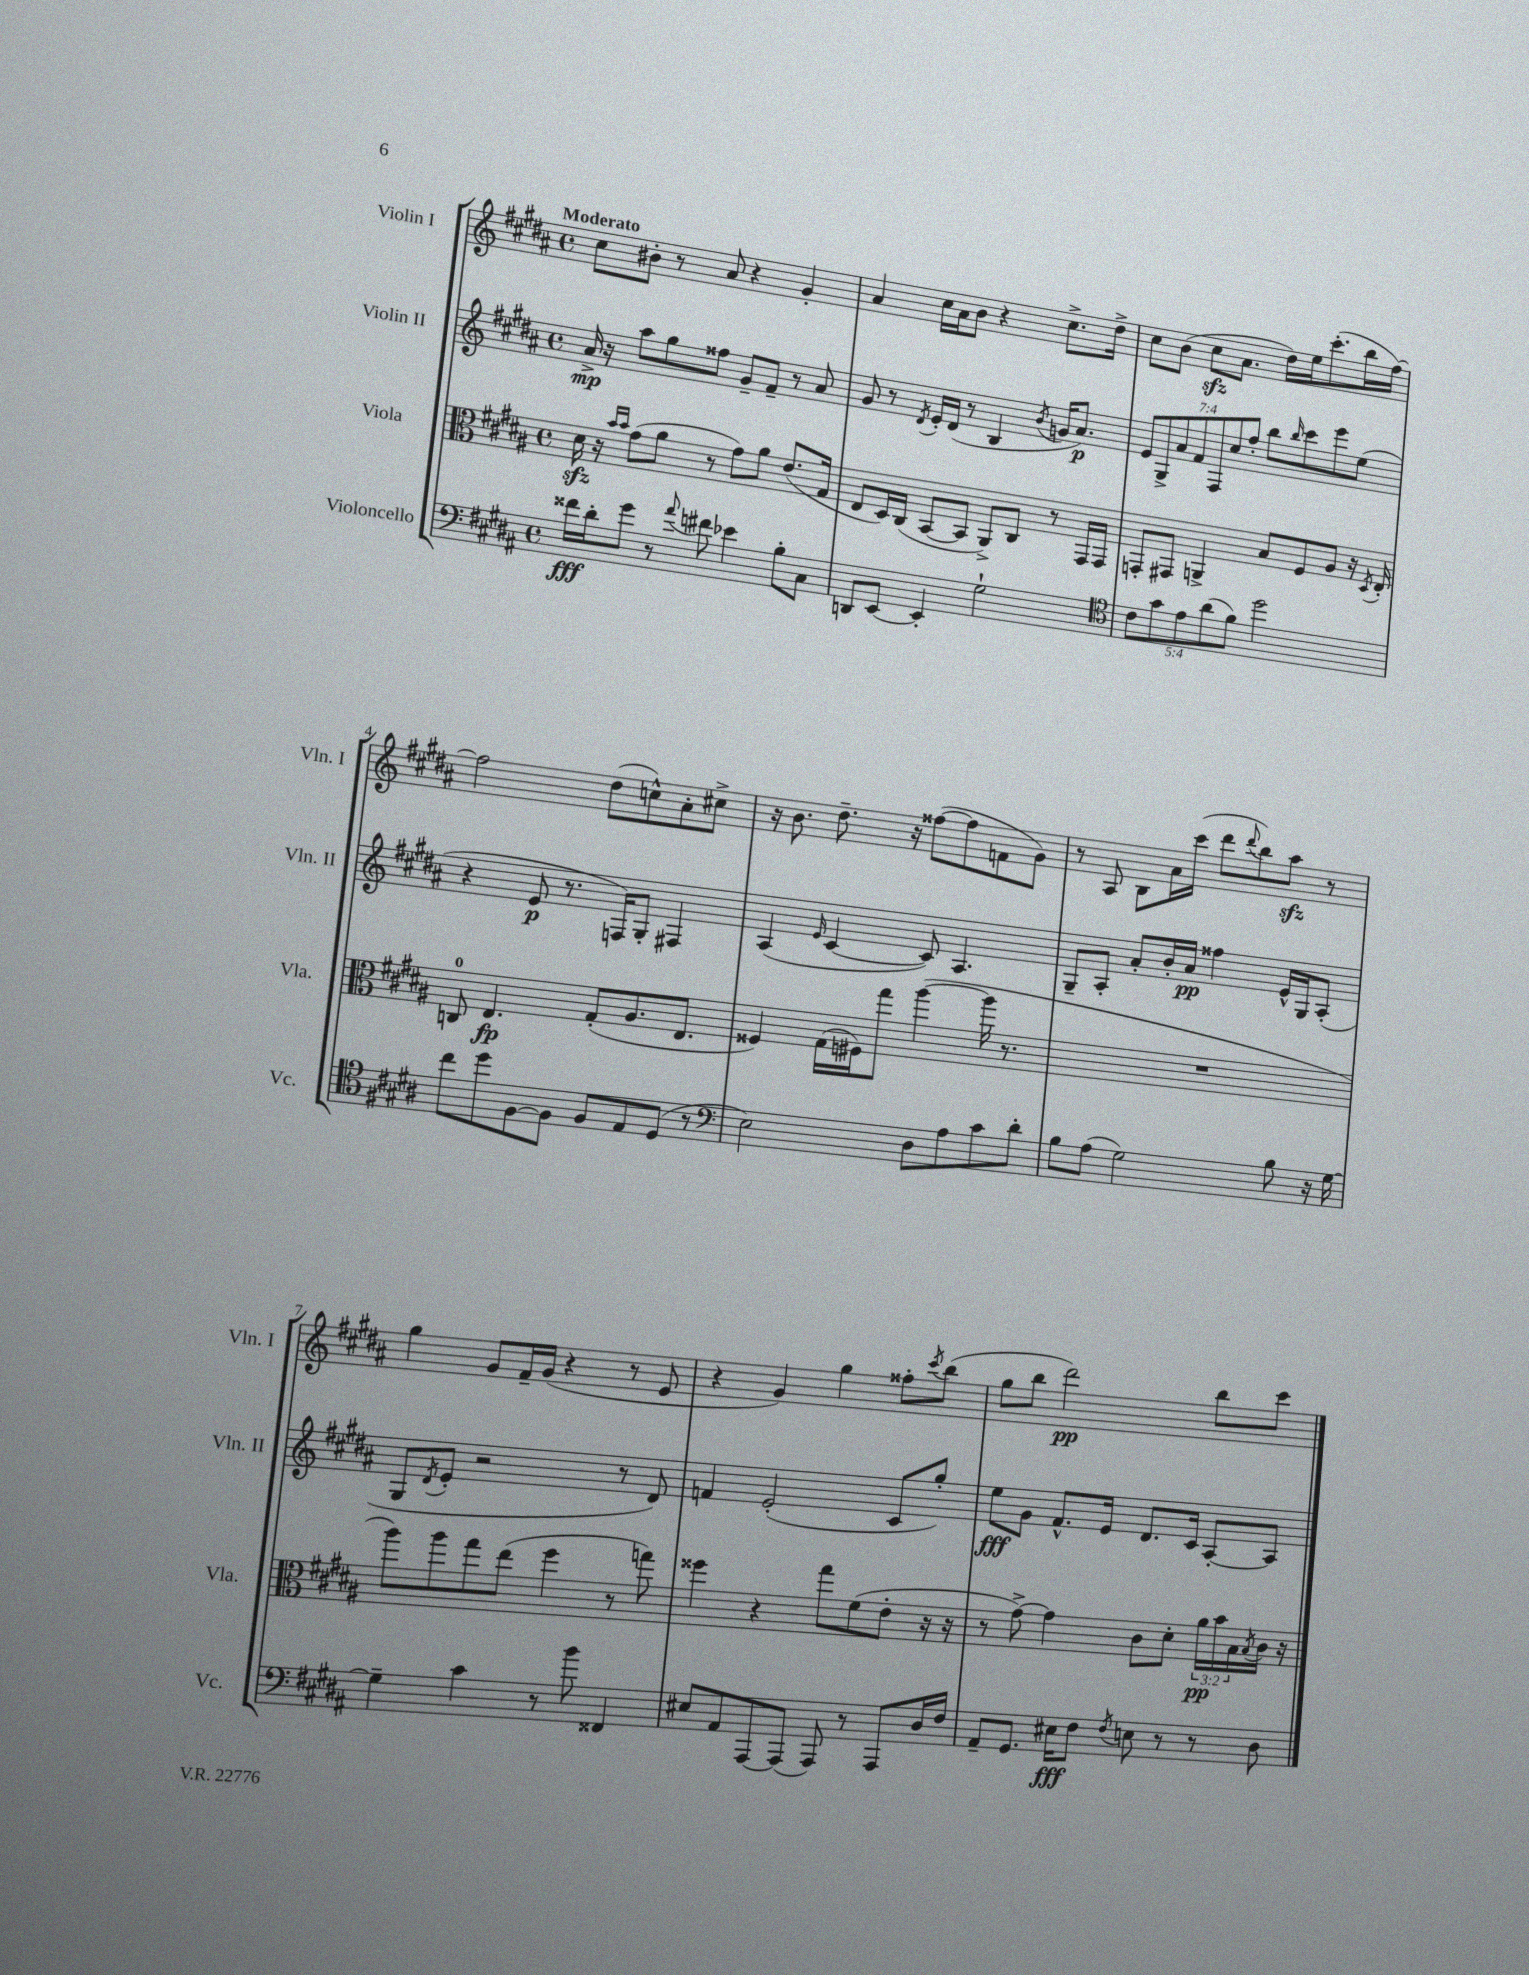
<<
\new StaffGroup <<
\new Staff = "s0" \with { instrumentName = "Violin I" shortInstrumentName = "Vln. I" } {
    \clef treble \key b \major \defaultTimeSignature \time 4/4 \tempo "Moderato"
    cis''8 bis'8-. r8 ais'8 r4 gis'4-. |
    ais'4 cis''16 ais'16 b'8 r4 cis''8.-> dis''16-> |
    cis''8 b'8( cis''8\sfz ais'8. dis''16) e''16 cis'''8.-.( b''16 fis''16~) |
    fis''2 dis''8( c''8-^) ais'8-. cis''8-> |
    r16 b'8. dis''8.-- r16 fisis''8~( fisis''8 f'8 gis'8) |
    r8 ais8 b8 ais'16 cis'''16( dis'''8 \appoggiatura { dis'''8 } b''8) ais''8\sfz r8 |
    gis''4 gis'8 fis'16-- gis'16( r4 r8 e'8 |
    r4 gis'4) gis''4 fisis''8-. \acciaccatura { cis'''8 } b''8( |
    gis''8 b''8 dis'''2\pp) b''8 cis'''8 \bar "|." |
}
\new Staff = "s1" \with { instrumentName = "Violin II" shortInstrumentName = "Vln. II" } {
    \clef treble \key b \major \defaultTimeSignature \time 4/4 \override Staff.TupletNumber.text = #tuplet-number::calc-fraction-text
    ais'16->\mp r16 ais''8 gis''8 fisis''8 gis'8-- fis'8-- r8 ais'8 |
    gis'8 r8 \acciaccatura { dis'8 } e'16-. dis'16( r8 b4 \acciaccatura { b'8 } g'16 ais'8.\p) |
    \tuplet 7/4 { e'8 gis8-> ais'8 fis'8 fis8 cis''8 fis''8-. } b''8 \grace { b''16 } cis'''8 e'''8 e''8( |
    r4 e'8\p r8. f16) gis8-. fis4 |
    ais4( \grace { e'16 } cis'4~ cis'8) ais4. |
    gis8-- ais8-. ais'8-. b'16-. ais'16\pp fisis''4 e'16-^ gis16 ais8-.( |
    gis8 \acciaccatura { dis'8 } e'8-. r2 r8 dis'8) |
    f'4 e'2-.( cis'8 gis''8-.) |
    e''8\fff gis'8 fis'8.-^ e'16 dis'8. cis'16 ais8~-. ais8 \bar "|." |
}
\new Staff = "s2" \with { instrumentName = "Viola" shortInstrumentName = "Vla." } {
    \clef alto \key b \major \defaultTimeSignature \time 4/4 \override Staff.TupletNumber.text = #tuplet-number::calc-fraction-text
    dis'16\sfz r16 \grace { b'16 b'16 } gis'8( ais'8 r8 gis'8) ais'8 e'8.( gis16 |
    e8 dis16) cis16( b,8~ b,8 ais,8->) cis8 r8 gis,16 gis,16 |
    g,8-. gis,8 a,4-> b8 fis8 ais8 r16 \acciaccatura { dis8 } e16-. |
    c8-0 e4.\fp gis8-.( ais8. e8. |
    fisis4) gis16( fis16) gis''8 ais''4~( ais''16 r8. |
    R1 |
    ais''8) ais''8 gis''8 e''8( fis''4 r8 g''8) |
    fisis''4 r4 gis''8 fis'8( e'8-. r16 r16 |
    r8 gis'8~->) gis'4 cis'8 dis'8-. \tuplet 3/2 { ais'16\pp b'16 b16 } \acciaccatura { b8 } cis'16 r16 \bar "|." |
}
\new Staff = "s3" \with { instrumentName = "Violoncello" shortInstrumentName = "Vc." } {
    \clef bass \key b \major \defaultTimeSignature \time 4/4 \override Staff.TupletNumber.text = #tuplet-number::calc-fraction-text
    fisis'16\fff dis'16-. gis'8 r8 \appoggiatura { ais'8 } fis'8 ees'4 b8-. cis8 |
    d,8 e,8~ e,4-. gis2-! |
    \clef tenor \tuplet 5/4 { cis'8 gis'8 e'8 ais'8( fis'8) } dis''2 |
    cis''8 dis''8 fis8~ fis8 fis8 e8 dis8( r8 |
    \clef bass e2) dis8 ais8 cis'8 dis'8-. |
    b8 ais8( gis2) b8 r16 gis16~ |
    gis4-- cis'4 r8 b'8 fisis,4 |
    eis8 ais,8 ais,,8~ ais,,8( ais,,8) r8 ais,,8 dis16 fis16 |
    ais,8-- gis,8. eis16\fff fis8 \acciaccatura { fis8 } e8 r8 r8 dis8 \bar "|." |
}
>>
>>
